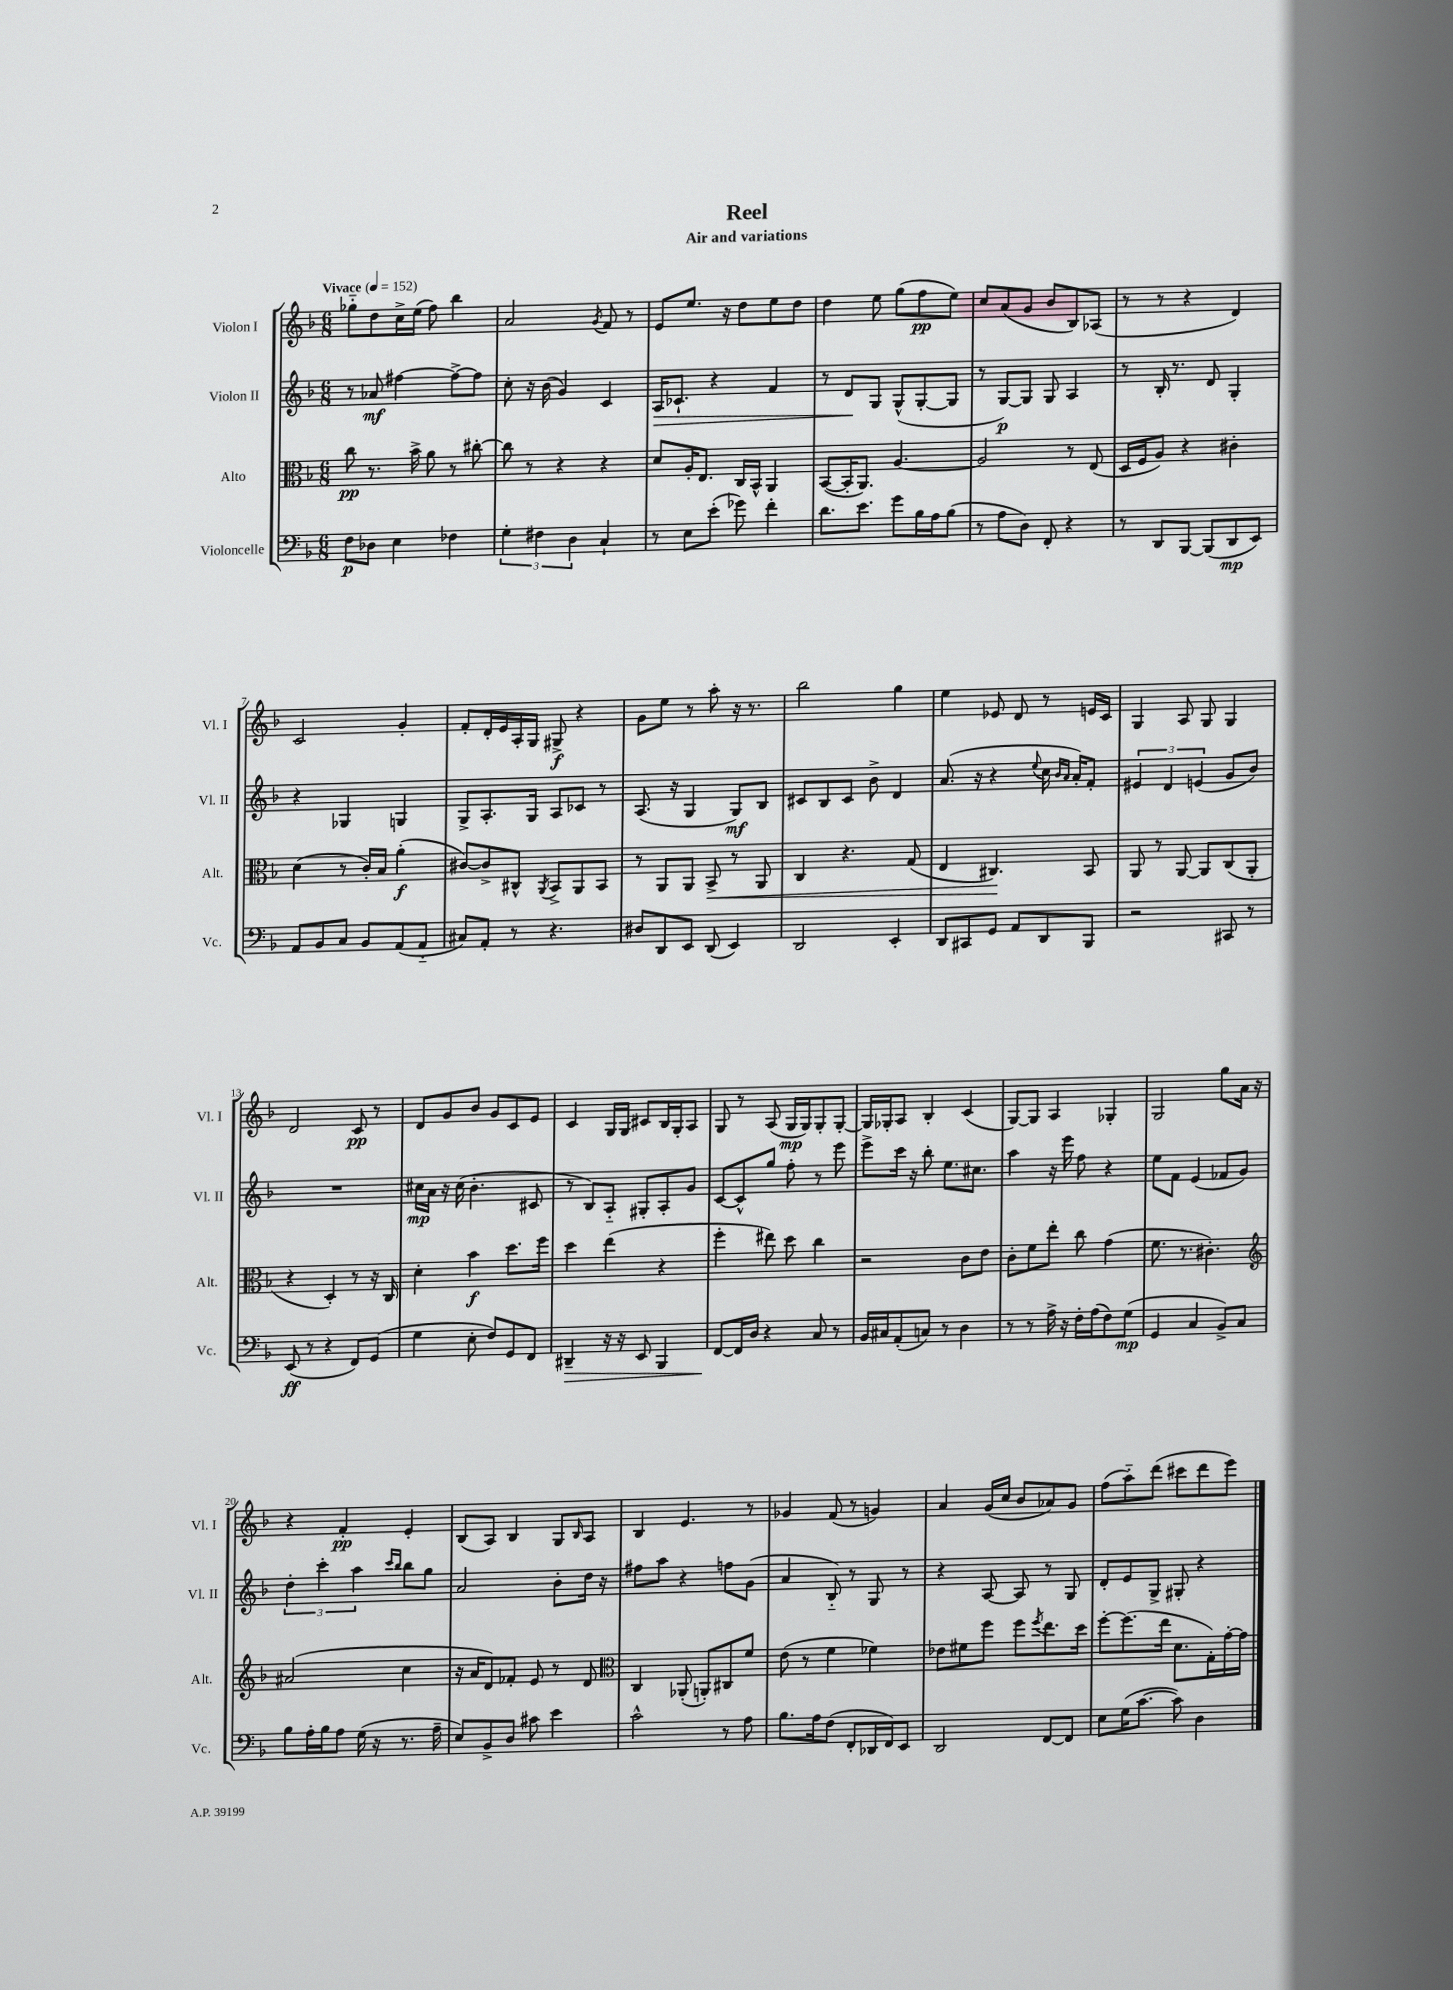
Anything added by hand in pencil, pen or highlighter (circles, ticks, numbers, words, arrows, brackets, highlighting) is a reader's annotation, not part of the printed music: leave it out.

**kern	**dynam	**kern	**dynam	**kern	**dynam	**kern	**dynam
*part4	*part4	*part3	*part3	*part2	*part2	*part1	*part1
*staff4	*staff4	*staff3	*staff3	*staff2	*staff2	*staff1	*staff1
*I"Violoncelle	*	*I"Alto	*	*I"Violon II	*	*I"Violon I	*
*I'Vc.	*	*I'Alt.	*	*I'Vl. II	*	*I'Vl. I	*
*clefF4	*	*clefC3	*	*clefG2	*	*clefG2	*
*k[b-]	*	*k[b-]	*	*k[b-]	*	*k[b-]	*
*M6/8	*	*M6/8	*	*M6/8	*	*M6/8	*
*MM152	*	*MM152	*	*MM152	*	*MM152	*
=1	=1	=1	=1	=1	=1	=1	=1
!	!	!	!	!	!	!LO:TX:a:B:t=Vivace	!
8F\L	p	8cc\	pp	8r	.	8gg-X\L	.
8D-X\J	.	8.r	.	8a-X/	mf	8dd\	.
4E\	.	.	.	[4ff#X\	.	16cc^\L	.
.	.	16b-^\	.	.	.	(16ee\JJ	.
.	.	8a\	.	.	.	8ff\)	.
4F-X\	.	8r	.	8ff#^\L_	.	4bb-\	.
.	.	[8cc#X'\	.	8ff#\J]	.	.	.
=2	=2	=2	=2	=2	=2	=2	=2
6G'\	.	8cc#\]	.	8cc'\	.	2a/	.
.	.	8r	.	16r	.	.	.
6F#X\	.	.	.	.	.	.	.
.	.	.	.	(16b-\	.	.	.
.	.	4r	.	4g/)	.	.	.
6D\	.	.	.	.	.	.	.
.	.	.	.	.	.	8qg/	.
4C`/	.	4r	.	4c/	.	8f/	.
.	.	.	.	.	.	8r	.
=3	=3	=3	=3	=3	=3	=3	=3
!	!	!	!	!	!LO:HP:b	!	!
8r	.	8d/L	.	16A/KL	>	8e/L	.
.	.	.	.	8.c-X`/J	.	.	.
8E\L	.	16A'/K	.	.	.	8.ee/J	.
.	.	8.E/J	.	.	.	.	.
(8e'\J	.	.	.	4r	.	.	.
.	.	.	.	.	.	16r	.
8g-X\)	.	16C/LL	.	.	.	8dd\L	.
.	.	16BB-^^/JJ	.	.	.	.	.
4f'\	.	4AA/	.	4f/	.	8ee\	.
.	.	.	.	.	.	8dd\J	.
=4	=4	=4	=4	=4	=4	=4	=4
8.d\L	.	([8BB-/L	.	8r	.	4dd\	.
.	.	16BB-'/K]	.	8d/L	.	.	.
8.e\J	.	8.AA/J)	.	.	.	.	.
.	.	.	.	8G/J	]	8ee\	.
8g\L	.	[4.A/	.	(8G^^/L	.	(8gg\L	.
16B-\L	.	.	.	[8G'/	.	8ff\	pp
16A\J	.	.	.	.	.	.	.
(8B-\J	.	.	.	8G/J]	.	8ee\J)	.
=5	=5	=5	=5	=5	=5	=5	=5
8r	.	2A/]	.	8r	.	8cc/L	.
8A\L	.	.	.	[8G/L)	p	(8a/	.
8D\J)	.	.	.	8G/J]	.	8g/J	.
8FF'/	.	.	.	8G/	.	8b-/L	.
4r	.	8r	.	4A/	.	8B-/)	.
.	.	(8E/	.	.	.	(8A-X/J	.
=6	=6	=6	=6	=6	=6	=6	=6
8r	.	16D/LL	.	8r	.	8r	.
.	.	16F/J	.	.	.	.	.
8DD/L	.	8A/J)	.	16B-'/	.	8r	.
.	.	.	.	8.r	.	.	.
[8BBB-/J	.	4r	.	.	.	4r	.
(8BBB-/L]	.	.	.	8d/	.	.	.
8DD/	mp	4c#X'\	.	4G'/	.	4d/)	.
8EE/J)	.	.	.	.	.	.	.
!!LO:LB:g=z
=7	=7	=7	=7	=7	=7	=7	=7
8AA/L	.	(4d\	.	4r	.	2c/	.
8BB-/	.	.	.	.	.	.	.
8C/J	.	8r	.	4G-X/	.	.	.
8BB-/L	.	16c'/LL)	.	.	.	.	.
.	.	16B-/JJ	.	.	.	.	.
(8AA/	.	(4a'\	f	4Gn/	.	4g'/	.
8AA/J	.	.	.	.	.	.	.
=8	=8	=8	=8	=8	=8	=8	=8
8C#X/L)	.	[8c#X/L)	.	8G^/L	.	8f'/L	.
8AA'/J	.	8c#^/]	.	8.A'/	.	16d'/L	.
.	.	.	.	.	.	16e/	.
8r	.	8C#X^^/J	.	.	.	16A'/	.
.	.	.	.	16G/Jk	.	16G/JJ	.
.	.	8qAA/	.	.	.	.	.
4.r	.	8BB-^/L	.	8A/L	.	8G#X^/	f
.	.	8AA/	.	8c-X/J	.	4r	.
.	.	8BB-/J	.	8r	.	.	.
=9	=9	=9	=9	=9	=9	=9	=9
8D#X/L	.	8r	.	(8.A/	.	8g\L	.
8DD/	.	8AA/L	.	.	.	8ee\J	.
.	.	.	.	16r	.	.	.
8EE/J	.	8AA/J	.	4G/	.	8r	.
!	!	!	!LO:HP:b	!	!	!	!
(8DD/	.	8BB-^/	<	.	.	8aa'\	.
4EE/)	.	8r	.	8G/L)	mf	16r	.
.	.	.	.	.	.	8.r	.
.	.	8AA/	.	8B-/J	.	.	.
=10	=10	=10	=10	=10	=10	=10	=10
2DD/	.	4C/	.	8c#X/L	.	2bb-\	.
.	.	.	.	8B-/	.	.	.
.	.	4.r	.	8c#/J	.	.	.
.	.	.	.	8b-^\	.	.	.
4EE'/	.	.	.	4d/	.	4gg\	.
.	.	(8G/	.	.	.	.	.
=11	=11	=11	=11	=11	=11	=11	=11
8DD/L	.	4E/	.	(8.a/	.	4ee\	.
8CC#X/	.	.	.	.	.	.	.
.	.	.	.	16r	.	.	.
8GG/J	.	4.C#X/)	.	4r	.	8e-X/	.
8AA/L	.	.	.	.	.	8d/	.
.	.	.	.	8qqee/	.	.	.
8DD/	.	.	.	16cc\	.	8r	.
.	.	.	.	16qqb-/LL	.	.	.
.	.	.	.	16qqa/JJ	.	.	.
.	.	.	.	16a'/KL)	.	.	.
8BBB-/J	.	8BB-/	[	8f'/J	.	16en/LL	.
.	.	.	.	.	.	16c/JJ	.
=12	=12	=12	=12	=12	=12	=12	=12
2r	.	8AA/	.	6e#X/	.	4G/	.
.	.	8r	.	.	.	.	.
.	.	.	.	6d/	.	.	.
.	.	[8AA/	.	.	.	8A/	.
.	.	.	.	(6en/	.	.	.
.	.	8AA/L]	.	.	.	8G/	.
8CC#X/	.	(8C/	.	8g/L	.	4G/	.
8r	.	8AA'/J	.	8b-/J)	.	.	.
!!LO:LB:g=z
=13	=13	=13	=13	=13	=13	=13	=13
(8EE/	ff	4r	.	2.r	.	2d/	.
8r	.	.	.	.	.	.	.
4r	.	4D'/)	.	.	.	.	.
8FF/L)	.	8r	.	.	.	8c/	pp
(8GG/J	.	16r	.	.	.	8r	.
.	.	16C/	.	.	.	.	.
=14	=14	=14	=14	=14	=14	=14	=14
4G\	.	4d'\	.	16cc#X\LL	mp	8d/L	.
.	.	.	.	16a\JJ	.	.	.
.	.	.	.	16r	.	8g/	.
.	.	.	.	(16cc#\	.	.	.
8E'\	.	4b-\	f	4.b-'\	.	8b-/J	.
8F/L)	.	.	.	.	.	8g/L	.
8GG/	.	8.dd\L	.	.	.	8c/	.
8FF/J	.	.	.	8c#X/	.	8e/J	.
.	.	16ff\Jk	.	.	.	.	.
=15	=15	=15	=15	=15	=15	=15	=15
!	!LO:HP:b	!	!	!	!	!	!
4DD#X~/	>	4dd\	.	8r	.	4c/	.
.	.	.	.	8B-/L)	.	.	.
16r	.	(4ee\	.	8A/J	.	16G/LL	.
16r	.	.	.	.	.	16G/JJ	.
8EE/	.	.	.	8G#X'/L	.	8c#X/L	.
4BBB-/	.	4r	.	8A'/	.	16B-/L	.
.	.	.	.	.	.	16G'/J	.
.	.	.	.	8g/J	.	8A/J	.
=16	=16	=16	=16	=16	=16	=16	=16
[8FF/L	.	4ff'\	.	[8c/L	.	8G/	.
16FF/L]	]	.	.	8c^^/]	.	8r	.
16D/JJ	.	.	.	.	.	.	.
4r	.	8ee#X\)	.	8gg/J	.	(8A/	.
.	.	8dd\	.	8ff'\	.	16G/LL	mp
.	.	.	.	.	.	16G/J)	.
8C/	.	4cc\	.	8r	.	8G'/	.
8r	.	.	.	8eee\	.	[8G'/J	.
=17	=17	=17	=17	=17	=17	=17	=17
16BB-/LL	.	2r	.	8eee^\L	.	16G/LL]	.
16C#X/J	.	.	.	.	.	16G-X'/J	.
(8AA'/	.	.	.	16ccc\Jk	.	8A/J	.
.	.	.	.	16r	.	.	.
8Cn/J)	.	.	.	8bb-'\	.	4B-'/	.
8r	.	.	.	8.ee\L	.	.	.
4D\	.	8c\L	.	.	.	(4c/	.
.	.	.	.	8.cc#X\J	.	.	.
.	.	8e\J	.	.	.	.	.
=18	=18	=18	=18	=18	=18	=18	=18
8r	.	8c'\L	.	4aa\	.	[8G/L)	.
8r	.	8f\	.	.	.	8G/J]	.
16A^\	.	8ee'\J	.	16r	.	4A/	.
16r	.	.	.	16eee\	.	.	.
16F'\LL	.	8cc\	.	8ff\	.	.	.
(16A\J	.	.	.	.	.	.	.
8F\)	.	(4g\	.	4r	.	4G-X'/	.
(8G\J	mp	.	.	.	.	.	.
=19	=19	=19	=19	=19	=19	=19	=19
4GG/	.	8.f\	.	8ee\L	.	2G/	.
.	.	.	.	8f\J	.	.	.
.	.	8.r	.	.	.	.	.
4C/	.	.	.	(4e/	.	.	.
.	.	4.c#X'\)	.	.	.	.	.
8BB-^/L)	.	.	.	8f-X/L	.	8gg\L	.
8C/J	.	.	.	8g/J)	.	16a\Jk	.
.	.	.	.	.	.	16r	.
!!LO:LB:g=z
=20	=20	=20	=20	=20	=20	=20	=20
*	*	*clefG2	*	*	*	*	*
8B-\L	.	(2a#X/	.	6dd'\	.	4r	.
16A'\L	.	.	.	.	.	.	.
.	.	.	.	6ccc'\	.	.	.
16B-\J	.	.	.	.	.	.	.
8A\J	.	.	.	.	.	4f'/	pp
.	.	.	.	6aa\	.	.	.
(16G\	.	.	.	.	.	.	.
16r	.	.	.	.	.	.	.
.	.	.	.	16qqccc/LL	.	.	.
.	.	.	.	16qqbb-/JJ	.	.	.
8.r	.	4cc\	.	8bb-\L	.	4e'/	.
.	.	.	.	8gg\J	.	.	.
16A~\	.	.	.	.	.	.	.
=21	=21	=21	=21	=21	=21	=21	=21
8E/L)	.	16r	.	2a/	.	(8B-/L	.
.	.	16a/KL	.	.	.	.	.
8BB-^/	.	8d/)	.	.	.	8A/J)	.
8D/J	.	8f-X'/J	.	.	.	4B-/	.
8c#X\	.	8e/	.	.	.	.	.
4e\	.	8r	.	8b-'\L	.	8G/L	.
.	.	.	.	.	.	16qqB-/	.
.	.	8d/	.	16dd\Jk	.	8A/J	.
.	.	.	.	16r	.	.	.
=22	=22	=22	=22	=22	=22	=22	=22
*	*	*clefC3	*	*	*	*	*
2c^^\	.	4C/	.	8ff#X\L	.	4B-/	.
.	.	.	.	8aa\J	.	.	.
.	.	(8AA-X'/	.	4r	.	4.e/	.
.	.	8AAn'/L)	.	.	.	.	.
8r	.	8C#X/	.	8ffn\L	.	.	.
8A\	.	8f/J	.	(8g\J	.	8r	.
=23	=23	=23	=23	=23	=23	=23	=23
8.B-\L	.	(8e\	.	4a/	.	4g-X/	.
.	.	8r	.	.	.	.	.
16A\k	.	.	.	.	.	.	.
(8F\J	.	4f\	.	8B-/)	.	(8f/	.
8FF'/L	.	.	.	8r	.	8r	.
16DD-X/L	.	4f-X\)	.	8G/	.	4gn/)	.
16FF/J)	.	.	.	.	.	.	.
8EE/J	.	.	.	8r	.	.	.
=24	=24	=24	=24	=24	=24	=24	=24
2DD/	.	8e-X\L	.	4r	.	4a/	.
.	.	8f#X\	.	.	.	.	.
.	.	8ff\J	.	[8A/	.	(16g/LL	.
.	.	.	.	.	.	16cc/JJ	.
.	.	8ff\L	.	8A/]	.	8b-/L	.
.	.	8qff/	.	.	.	.	.
[8FF/L	.	8.ee\	.	8r	.	8a-X/)	.
8FF/J]	.	.	.	8G/	.	8g/J	.
.	.	16dd\Jk	.	.	.	.	.
=25	=25	=25	=25	=25	=25	=25	=25
8E\L	.	[8ff'\L	.	8d'/L	.	(8ff\L	.
(16G\K	.	(8.ff\]	.	8e/	.	8aa\)	.
[8.c\J	.	.	.	.	.	.	.
.	.	.	.	8G^/J	.	(8ddd\J	.
.	.	16ee\Jk	.	.	.	.	.
8c\])	.	8.d\L	.	8G#X'/	.	8ccc#X\L	.
4D\	.	.	.	4r	.	8ddd\	.
.	.	16G'\L)	.	.	.	.	.
.	.	[16g'\	.	.	.	8eee\J)	.
.	.	16g\JJ]	.	.	.	.	.
==	==	==	==	==	==	==	==
*-	*-	*-	*-	*-	*-	*-	*-
